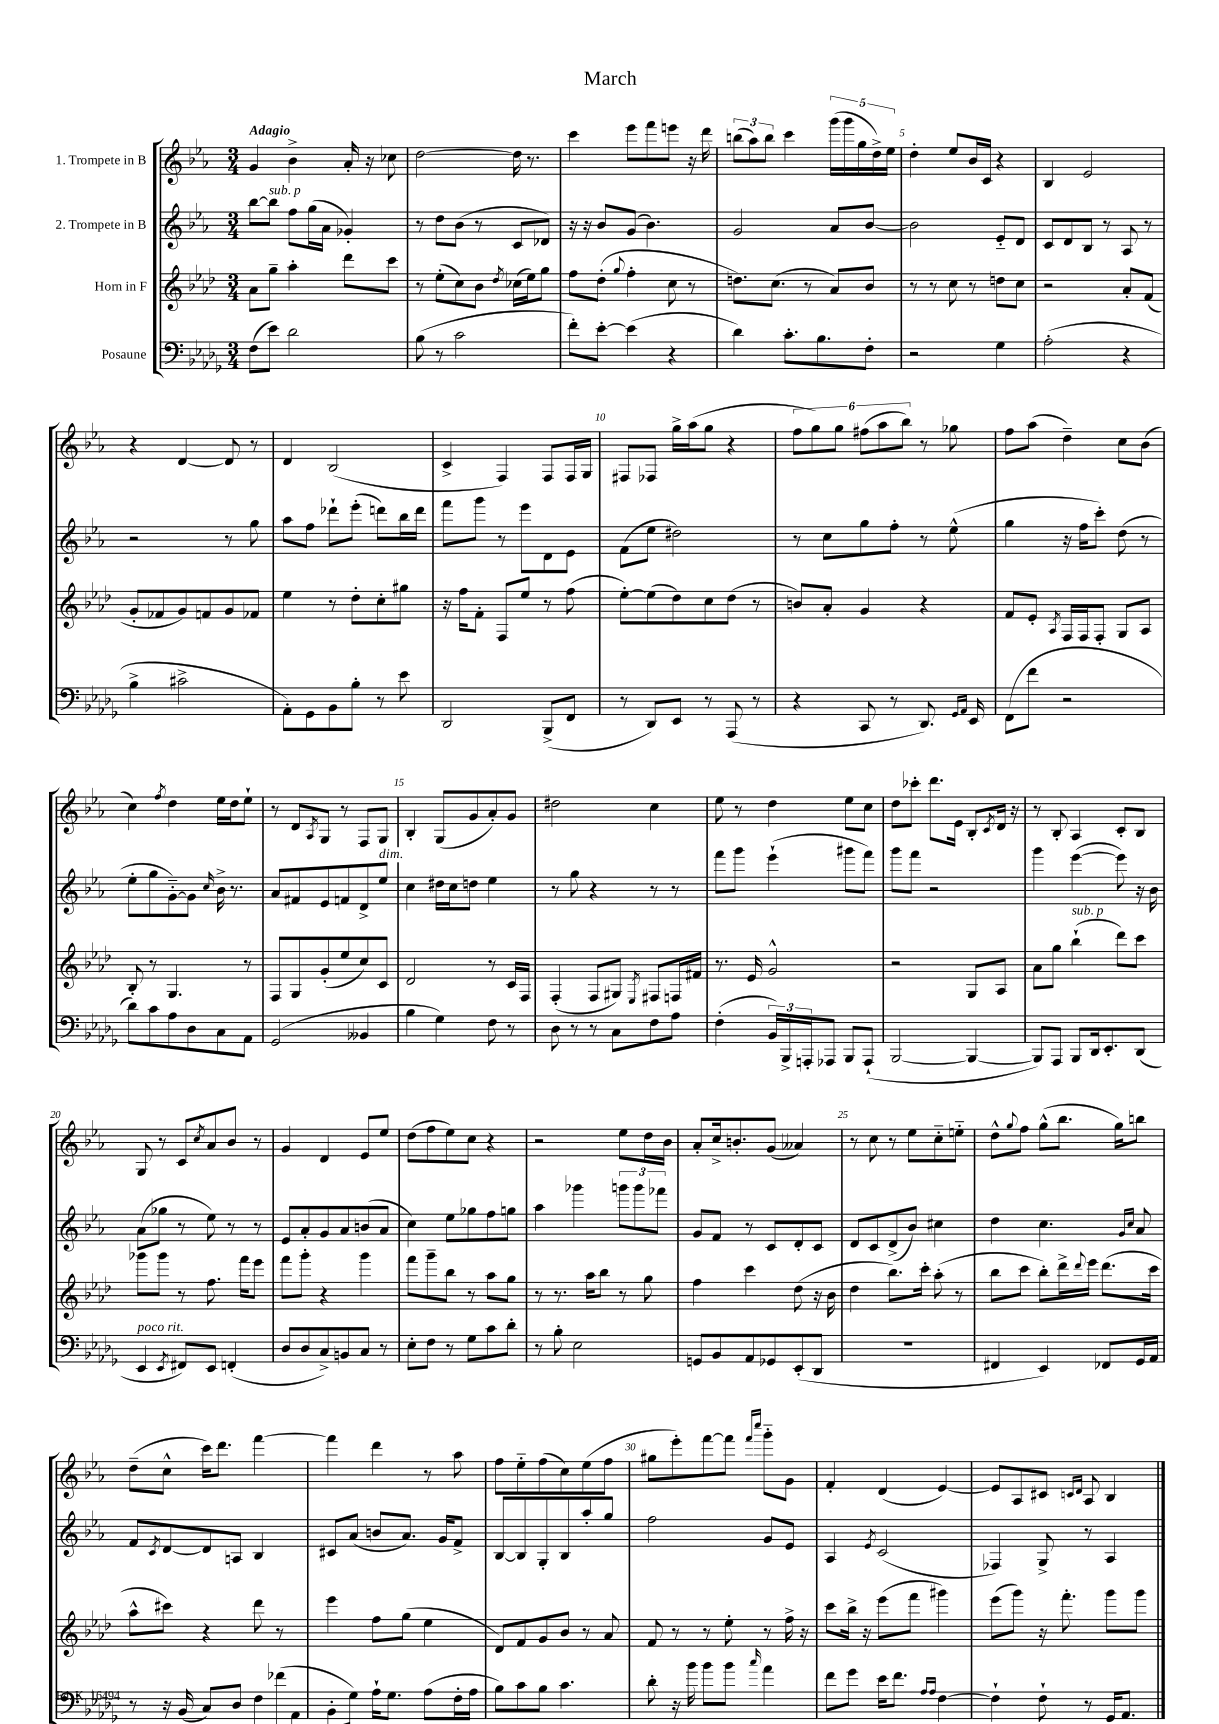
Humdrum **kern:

**kern	**kern	**kern	**kern
*staff4	*staff3	*staff2	*staff1
*clefF4	*clefG2	*clefG2	*clefG2
*k[b-e-a-d-g-]	*k[b-e-a-d-]	*k[b-e-a-]	*k[b-e-a-]
*M3/4	*M3/4	*M3/4	*M3/4
(8F	8a-	[8bb-	4g
8e-)	8gg~	8bb-]	.
2d-	4aa-'	8ff	4b-^
.	.	(16gg	.
.	.	16a-	.
.	8ddd-	4g-')	16a-'
.	.	.	16r
.	8ccc	.	8cc-
=	=	=	=
(8B-	8r	8r	[2dd
8r	(8ee-'	8dd	.
2c	8cc)	(8b-	.
.	8b-	8r	.
.	8qdd-	.	.
.	(16cc-	8c	16dd]
.	16ee-)	.	8.r
.	8gg	8d-)	.
=	=	=	=
8f')	8ff	16r	4ccc
.	.	16r	.
[8e-'	(8dd-'	8b-	.
.	8qqgg	.	.
(4e-]	4ff'	(8g	8eee-
.	.	4.b-)	8fff
4r	8cc	.	8eee
.	8r	.	16r
.	.	.	16ddd
=	=	=	=
4d-)	8.dd)	2g	(12bb
.	.	.	12aa-)
.	.	.	12bb
.	(8.cc	.	.
8.c'	.	.	4ccc
.	8r	.	.
8.B-	.	.	.
.	8a-)	8a-	(20ggg
.	.	.	20ggg
.	.	.	20gg
8F'	8b-	[8b-	.
.	.	.	20dd^)
.	.	.	20ee-
=	=	=	=
2r	8r	2b-]	4dd'
.	8r	.	.
.	8cc	.	8ee-
.	8r	.	16b-
.	.	.	16c
4G-	8dd	8e-'~	4r
.	8cc	8d	.
=	=	=	=
(2A-'	2r	8c	4B-
.	.	8d	.
.	.	8B-	2e-
.	.	8r	.
4r	8a-'	8A-	.
.	(8f	8r	.
=	=	=	=
4B-^	8g'	2r	4r
.	8f-	.	.
2c#^	8g)	.	[4d
.	8f	.	.
.	8g	8r	8d]
.	8f-	8gg	8r
=	=	=	=
8AA-')	4ee-	8aa-	4d
8GG-	.	8ff	.
8BB-	8r	8ddd-`	(2B-
8B-'	8dd-'	(8eee-'	.
8r	8cc'	8ddd)	.
8e-	8gg#	16bb-	.
.	.	16ddd	.
=	=	=	=
2DD-	16r	8fff	4c^
.	16ff	.	.
.	8f'	8ggg	.
.	8F	8r	4F)
.	8ee-	8eee-	.
(8BBB-^	8r	8d	8F
8FF	(8ff	8e-	16F
.	.	.	16G
=	=	=	=
8r	[8ee-')	(8f	8F#
8DD-)	(8ee-]	8ee-	8F-
8EE-	8dd-)	2dd#)	16gg^
.	.	.	(16aa-
8r	8cc	.	8gg
(8AAA-	(8dd-	.	4r
8r	8r	.	.
=	=	=	=
4r	8b)	8r	12ff
.	.	.	12gg)
.	8a-'	8cc	.
.	.	.	12gg
8CC	4g	8gg	(12ff#
.	.	.	12aa-
8r	.	8ff'	.
.	.	.	12bb-)
8.DD-)	4r	8r	8r
.	.	(8ee-^^	8gg-
16qqGG-	.	.	.
16qqAA-	.	.	.
16EE-	.	.	.
=	=	=	=
(8FF	8f	4gg	8ff
8f	8e-'	.	(8aa-
.	8qA-	.	.
2r	16F	16r	4dd~)
.	16F	16ff	.
.	8F'	8ccc')	.
.	8G	(8dd	8cc
.	8A-	8r	(8b-
=	=	=	=
8d-)	8B-'	8ee-'	4cc)
8c	8r	8gg	.
.	.	.	8qff
8A-	4.G	[8g'~)	4dd
8D-	.	8g]	.
.	.	16qqcc	.
8C	.	16b-^	16ee-
.	.	8.r	16dd
8AA-	8r	.	8ee-`
=	=	=	=
(2GG-	8F	8a-	8r
.	8G	8f#	8d
.	.	.	8qA-
.	(8g'	8e-	8G
.	8ee-	8f	8r
4BB--	8cc)	8d^	8F
.	8c	8ee-	8G
=	=	=	=
4B-	2d-	4cc	4B-'
4G-)	.	16dd#	(8G
.	.	16cc	.
.	.	8dd	8g
8F	8r	4ee-	8a-')
8r	16c	.	8g
.	16F	.	.
=	=	=	=
8D-	(4F'	8r	2dd#
8r	.	8gg	.
8r	8F	4r	.
8C	8G#)	.	.
.	8qE-	.	.
8F	8F#	8r	4cc
8A-	16F	8r	.
.	16f#	.	.
=	=	=	=
(4F'	8.r	8fff	8ee-
.	.	8ggg	8r
.	16e-	.	.
24BB-)	2g^^	(4eee-`	4dd
24BBB-^	.	.	.
24AAA'	.	.	.
8AAA-	.	.	.
8BBB-	.	8ggg#	8ee-
(8AAA-`	.	8fff)	8cc
=	=	=	=
[2BBB-	2r	8ggg	8dd
.	.	8fff	8ccc-'
.	.	2r	8.ddd
.	.	.	16e-
4BBB-_	8G	.	8B-'
.	.	.	8qc
.	8A-	.	16d
.	.	.	16r
=	=	=	=
8BBB-])	8a-	4ggg	8r
8AAA-	8gg	.	8B-'
8BBB-	(4bb-`	([4eee-	4A-
16DD-	.	.	.
8.EE-'	.	.	.
.	8ddd-)	8eee-])	8c'
(8DD-	8ccc	16r	8B-
.	.	16b-	.
=	=	=	=
4EE-	8ggg-	(8a-	8G
.	8ggg-	8gg-	8r
8qEE-	.	.	.
8FF#)	8r	8r	8c
.	.	.	8qcc
8EE-	8.ff	8ee-)	8a-
(4FF'	.	8r	8b-
.	16fff	.	.
.	8eee-	8r	8r
=	=	=	=
8D-	8fff	8e-	4g
8D-	8ggg'	8a-'	.
8C^)	4r	8g	4d
8BB	.	8a-	.
8C	4ggg	(8b	8e-
8r	.	8a-	8ee-
=	=	=	=
8E-'	8fff	4cc)	(8dd
8F	8ggg~	.	8ff
8r	8bb-	8ee-	8ee-)
8G-	8r	8gg-	8cc
8c	8aa-	8ff	4r
8d-'	8gg	8gg	.
=	=	=	=
8r	8r	4aa-	2r
8B-'	8.r	.	.
2E-	.	4ggg-	.
.	16aa-	.	.
.	8bb-	.	.
.	8r	12ggg	8ee-
.	.	12ggg	.
.	8gg	.	16dd
.	.	12fff-	.
.	.	.	16b-
=	=	=	=
8GG	4ff	8g	8a-'
8BB-	.	8f	16cc^
.	.	.	8.b'
8AA-	4ccc	8r	.
8GG-	.	8c	(8g
(8EE-'	(8dd-	8d'	4a--)
8DD-	16r	8c	.
.	16b-	.	.
=	=	=	=
2.r	4dd-	8d	8r
.	.	8c	8cc
.	8.bb-)	(8d^	8r
.	.	8b-)	8ee-
.	16ccc'	.	.
.	(8aa-'	4cc#	8cc'~
.	8r	.	8ee'~
=	=	=	=
4FF#	8bb-	4dd	8dd^^
.	.	.	8qqgg
.	8ccc	.	8ff
4EE-)	8bb-')	4.cc	(8gg^^
.	16ddd-^	.	8.bb-
.	8qqddd-	.	.
.	16eee-	.	.
8FF-	(8.ddd-	.	.
.	.	.	16gg)
.	.	16qqg	.
.	.	16qqcc	.
16GG-	.	8a-	8bb
16AA-	16ccc	.	.
=	=	=	=
8r	8aa-^^	8f	(8dd~
.	.	8qc	.
16r	8ccc#)	[8d	8cc^^
(16BB-	.	.	.
8C)	4r	8d]	16ccc)
.	.	.	8.ddd
8D-	.	8A	.
8F	8ddd-	4B-	[4fff
(16f-	8r	.	.
16AA-	.	.	.
=	=	=	=
8BB-'	4eee-	8c#	4fff]
8G-)	.	(8a-	.
16A-`	8ff	8b	4ddd
8.G-	.	.	.
.	(8gg	8.a-)	.
(8A-	4ee-	.	8r
.	.	16g	.
16F'	.	8f^	8aa-
16A-	.	.	.
=	=	=	=
8B-)	8d-)	[8B-	8ff
8c	8f	8B-]	8ee-'~
8B-	8g	8G'	(8ff
4.c	8b-	8B-	8cc)
.	8r	8aa-'	(8ee-
.	8a-	8gg	8ff
=	=	=	=
8d-'	8f	2ff	8gg#
16r	8r	.	8eee-')
16b-	.	.	.
8b-	8r	.	[8fff
8b-	8ee-'	.	8fff]
.	.	.	16qqfff
16qqcc	.	.	16qqcccc
4a-	8r	8g	8ggg'~
.	16ff^	8e-	8g
.	16r	.	.
=	=	=	=
8f	8ccc	4A-	4f'
8g-	16bb-^	.	.
.	16r	.	.
.	.	8qe-	.
16e-	(8eee-	(2c	(4d
8.f	.	.	.
.	8fff	.	.
16qqA-	.	.	.
16qqA-	.	.	.
[4F	4ggg#)	.	[4e-)
=	=	=	=
4F`]	(8eee-	4F-)	8e-]
.	8ggg)	.	8A-
8F`	16r	8G^	8c#
.	8.fff'	.	.
.	.	.	16qqc
.	.	.	16qqd
8r	.	8r	8A-
16GG-	8ggg	4A-	4B-
8.AA-	.	.	.
.	8ggg	.	.
==	==	==	==
*-	*-	*-	*-
